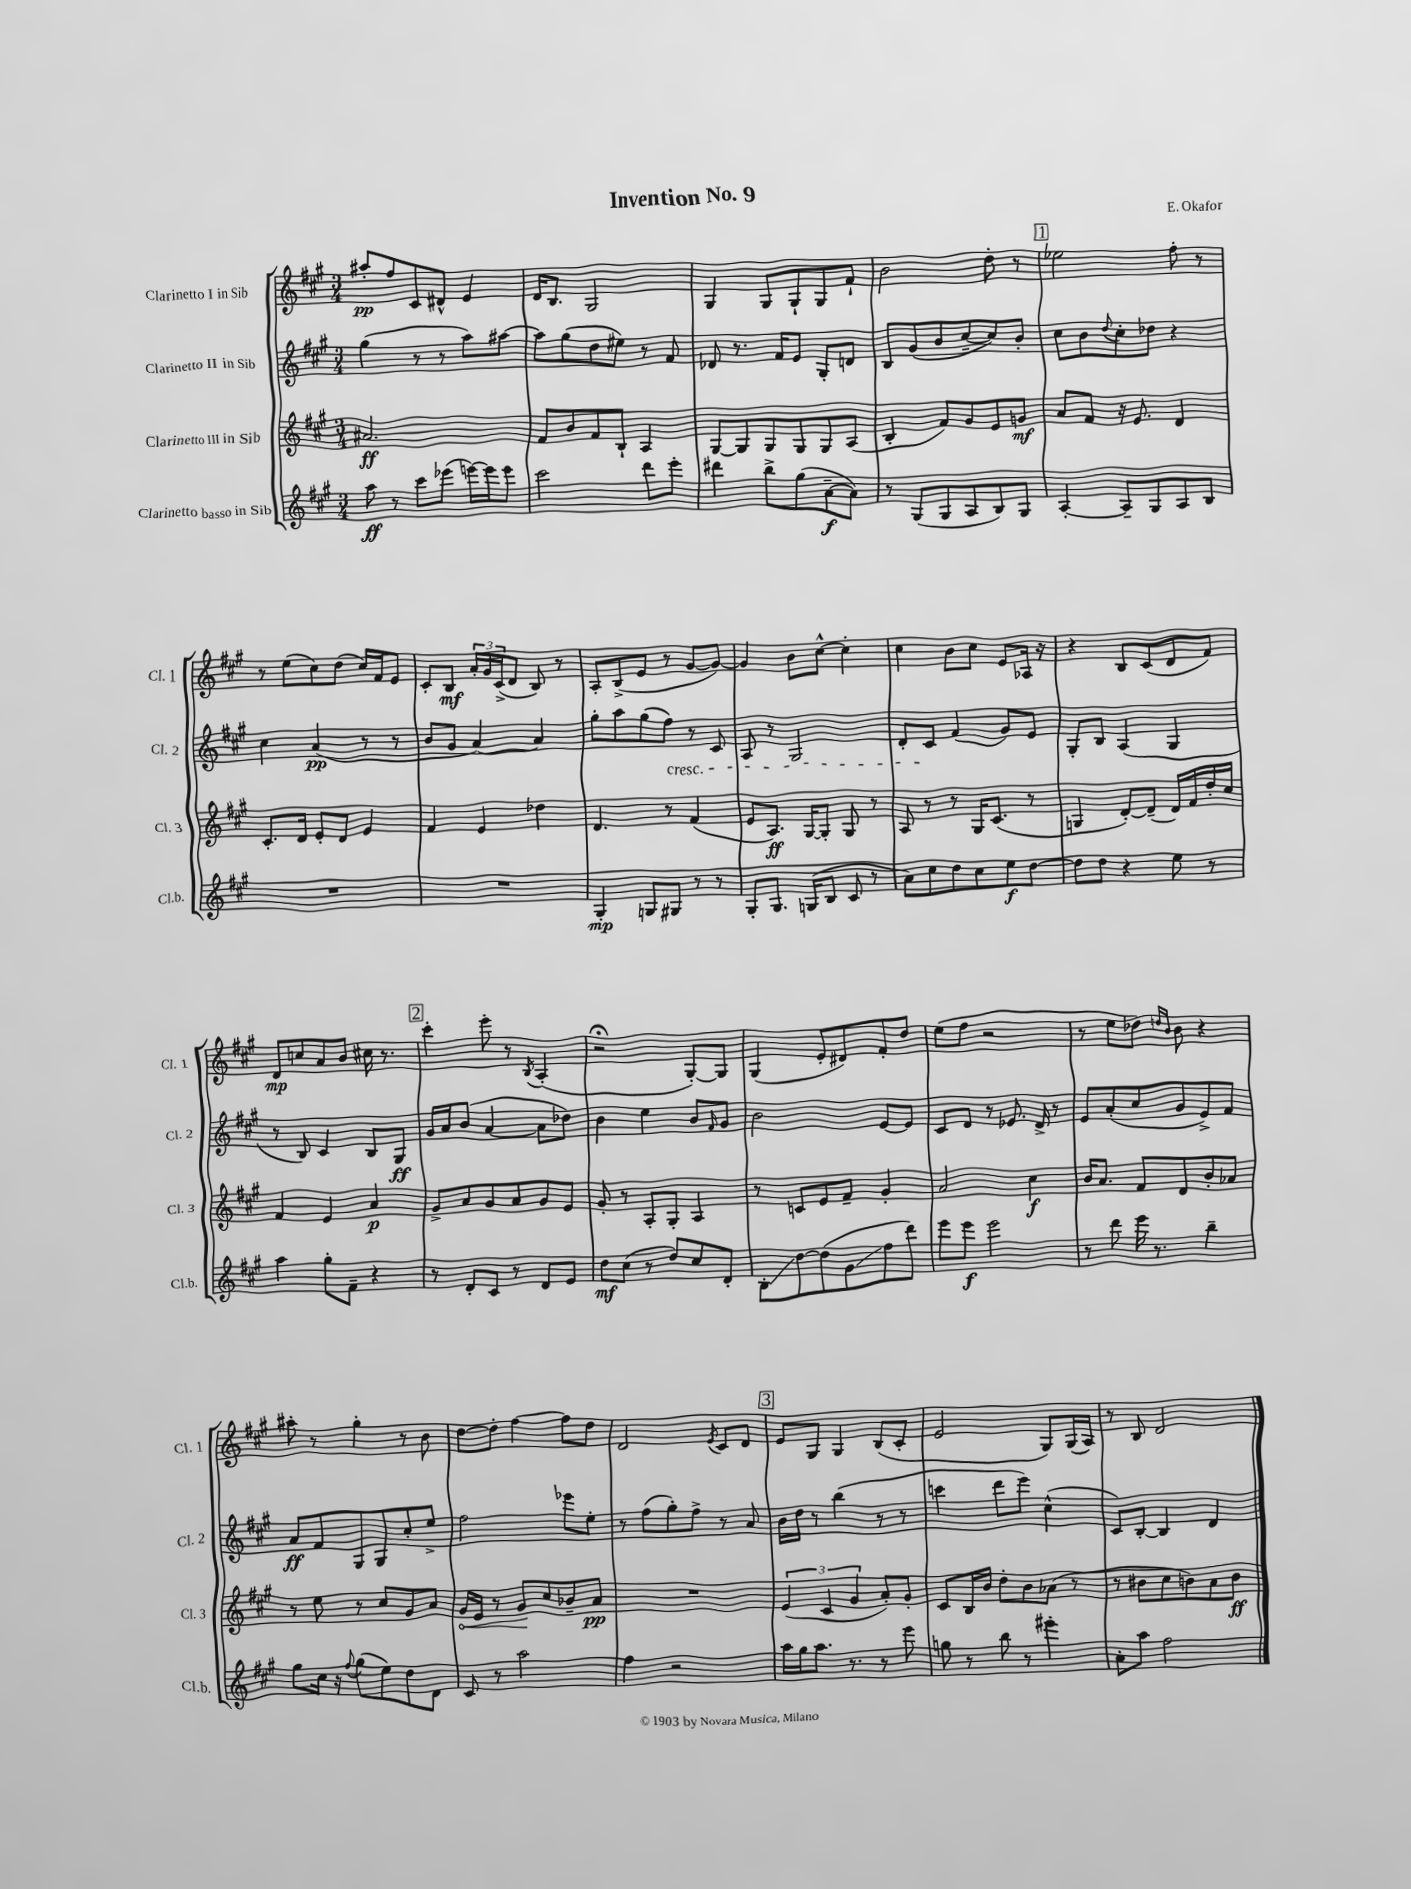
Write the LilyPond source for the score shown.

\header { title = "Invention No. 9" composer = "E. Okafor" }
<<
\new StaffGroup <<
\new Staff = "s0" \with { instrumentName = "Clarinetto I in Sib" shortInstrumentName = "Cl. 1" } {
    \clef treble \key a \major \numericTimeSignature \time 3/4
    ais''8-.\pp fis''8 cis'8 dis'8-^ e'4 |
    d'16 b8. gis2 |
    gis4 gis8 gis8-! gis8 fis'8-! |
    b'2 d''8-. r8 |
    \mark \markup { \box "1" } ees''2 fis''8-. r8 |
    r8 e''8( cis''8) d''8( cis''16) fis'16 e'8 |
    cis'8-. b8\mf \tuplet 3/2 { a'16-. gis'16 cis'16->( } d'8 b8) r8 |
    a8-. b8->( e'8 r8 gis'8~ gis'8~) |
    gis'4 b'8 cis''8~-^ cis''4-. |
    cis''4 b'8 cis''8 e'8 aes16 r16 |
    r4 b8 cis'8( d'8 fis'8) |
    d'8\mp c''8 a'8 b'8 cis''16 r8. |
    \mark \markup { \box "2" } cis'''4-. e'''8-. r8 \acciaccatura { b8 } a4-.( |
    r2\fermata gis8~-.) gis8 |
    gis4( e'8-. dis'8) fis'8-. d''8 |
    e''8( fis''8 r2 |
    r8 e''8 des''8) \grace { d''16 b'16 } b'8 r4 |
    ais''8-. r8 gis''4-. r8 b'8 |
    d''8~ d''8-. fis''4~ fis''8 d''8 |
    d'2 \acciaccatura { e'8 } cis'8 d'8 |
    \mark \markup { \box "3" } e'8 gis8 gis4 b8( cis'8-. |
    e'2 gis8) gis16( a16) |
    r8 b8 d'2 \bar "|." |
}
\new Staff = "s1" \with { instrumentName = "Clarinetto II in Sib" shortInstrumentName = "Cl. 2" } {
    \clef treble \key a \major \numericTimeSignature \time 3/4
    gis''4( r8 r8 a''8) ais''8~ |
    ais''8 gis''8( d''8 eis''8) r8 fis'8 |
    des'8 r8. fis'16 e'8 gis8-. d'8 |
    b8 gis'8( b'8 cis''8~-- cis''8) b'8-. |
    \mark \markup { \box "1" } cis''8 b'8 \appoggiatura { d''8 } cis''8-. des''8 r4 |
    cis''4 a'4\pp( r8 r8 |
    b'8 gis'8 a'4~) a'4 |
    gis''8-. a''8 gis''8( fis''8\cresc) r8 cis'8 |
    a8 r8 gis2 |
    d'8-. cis'8\! fis'4( gis'8) e'8 |
    gis8-. b8 a4( gis4 |
    r8 b8) cis'4 b8 gis8\ff |
    \mark \markup { \box "2" } gis'16 a'16 b'8( a'4~ a'8 des''8) |
    b'4 e''4 b'8 \grace { fis'16 } gis'8 |
    b'2 e'8~ e'8 |
    cis'8 d'8 r8 ees'8. d'16-> r8 |
    e'8 a'8-.( cis''8 gis'8 e'8->) fis'8 |
    a'8\ff fis'8 gis8 gis8 cis''8-. e''8-> |
    fis''2 ees'''8 e''8-. |
    r8 fis''8( gis''8-.) fis''8-> r8 a'8 |
    \mark \markup { \box "3" } b'16 d''16 r8 b''4( r8 r8 |
    c'''4 d'''8 e'''8) cis''4-^( |
    cis'8) b8~-. b4 d'4 \bar "|." |
}
\new Staff = "s2" \with { instrumentName = "Clarinetto III in Sib" shortInstrumentName = "Cl. 3" } {
    \clef treble \key a \major \numericTimeSignature \time 3/4
    ais'2.\ff |
    fis'8 b'8 fis'8 b8-! a4 |
    gis8~ gis8 gis8 gis8 gis8 a8( |
    b4-. fis'8) gis'8 e'8 g'8\mf |
    \mark \markup { \box "1" } a'8 fis'8 r16 e'8. d'4 |
    cis'8.-. d'16 e'8-. d'8 e'4 |
    fis'4 e'4 des''4 |
    d'4. r8 fis'4( |
    e'8 a8.\ff) gis16~ gis8-. gis8 r8 |
    a8 r8 r8 gis16 cis'8.( r8 |
    g4 d'8~-.) d'8--( d'16) fis'16 d''16-. cis''16 |
    fis'4 e'4 a'4\p |
    \mark \markup { \box "2" } gis'8-> a'8 gis'8 a'8 gis'8 e'8 |
    gis'8-. r8 a8-. gis8-. a4 |
    r8 c'8 e'8 fis'8-- gis'4-. |
    a'2 cis''4\f |
    b'16 a'8. fis'8 d'8 b'8-. aes'8 |
    r8 e''8 r8 cis''8 gis'8 a'8 |
    \once \override Hairpin.circled-tip = ##t gis'16\< e'16 r8 gis'8\! cis''8 bes'8-- a'8\pp |
    R2. |
    \mark \markup { \box "3" } \tuplet 3/2 { e'4( cis'4 gis'4 } a'8-.) gis'8-. |
    cis'8 b16 b'16 d''8-. b'8 aes'8( r8 |
    r8 bis'8 cis''8 b'8) a'8 b'8\ff \bar "|." |
}
\new Staff = "s3" \with { instrumentName = "Clarinetto basso in Sib" shortInstrumentName = "Cl.b." } {
    \clef treble \key a \major \numericTimeSignature \time 3/4
    a''8\ff r8 cis'''8 ees'''8( e'''16~) e'''16 e'''8 |
    cis'''2 d'''8 e'''8-. |
    dis'''4 b''8-> gis''8( a'8~--\f a'8) |
    r8 gis8( gis8 a8 b8) gis8 |
    \mark \markup { \box "1" } a4~-. a8-- gis8 a8 b8 |
    R2. |
    R2. |
    gis4-.\mp g8 gis8 r8 r8 |
    gis8-. gis8. g16( b8 cis'8 r8 |
    a'8) cis''8 d''8 cis''8 e''8\f d''8~ |
    d''8 d''8 r4 e''8 r8 |
    a''4 gis''8-. fis'8-- r4 |
    \mark \markup { \box "2" } r8 d'8-. cis'8 r8 d'8 e'8 |
    d''8\mf cis''8( r8 d''8) cis''8 d'8-. |
    b8-.\glissando d''8~ d''8( gis'8\glissando fis''8 d'''8) |
    e'''8 e'''8\f e'''2 |
    r8 d'''8 e'''16 r8. b''4-- |
    gis''8 cis''16 r16 \appoggiatura { fis''8 } gis''8( e''8) d''8 d'8 |
    cis'8 r8 a''2 |
    fis''4 r2 |
    \mark \markup { \box "3" } a''16 gis''16 a''8. r8. r8 e'''8 |
    g''8 r8 b''8 r8 eis'''4-. |
    a'8-. a''8 fis''2 \bar "|." |
}
>>
>>
\layout { \context { \Score \remove "Bar_number_engraver" } }
